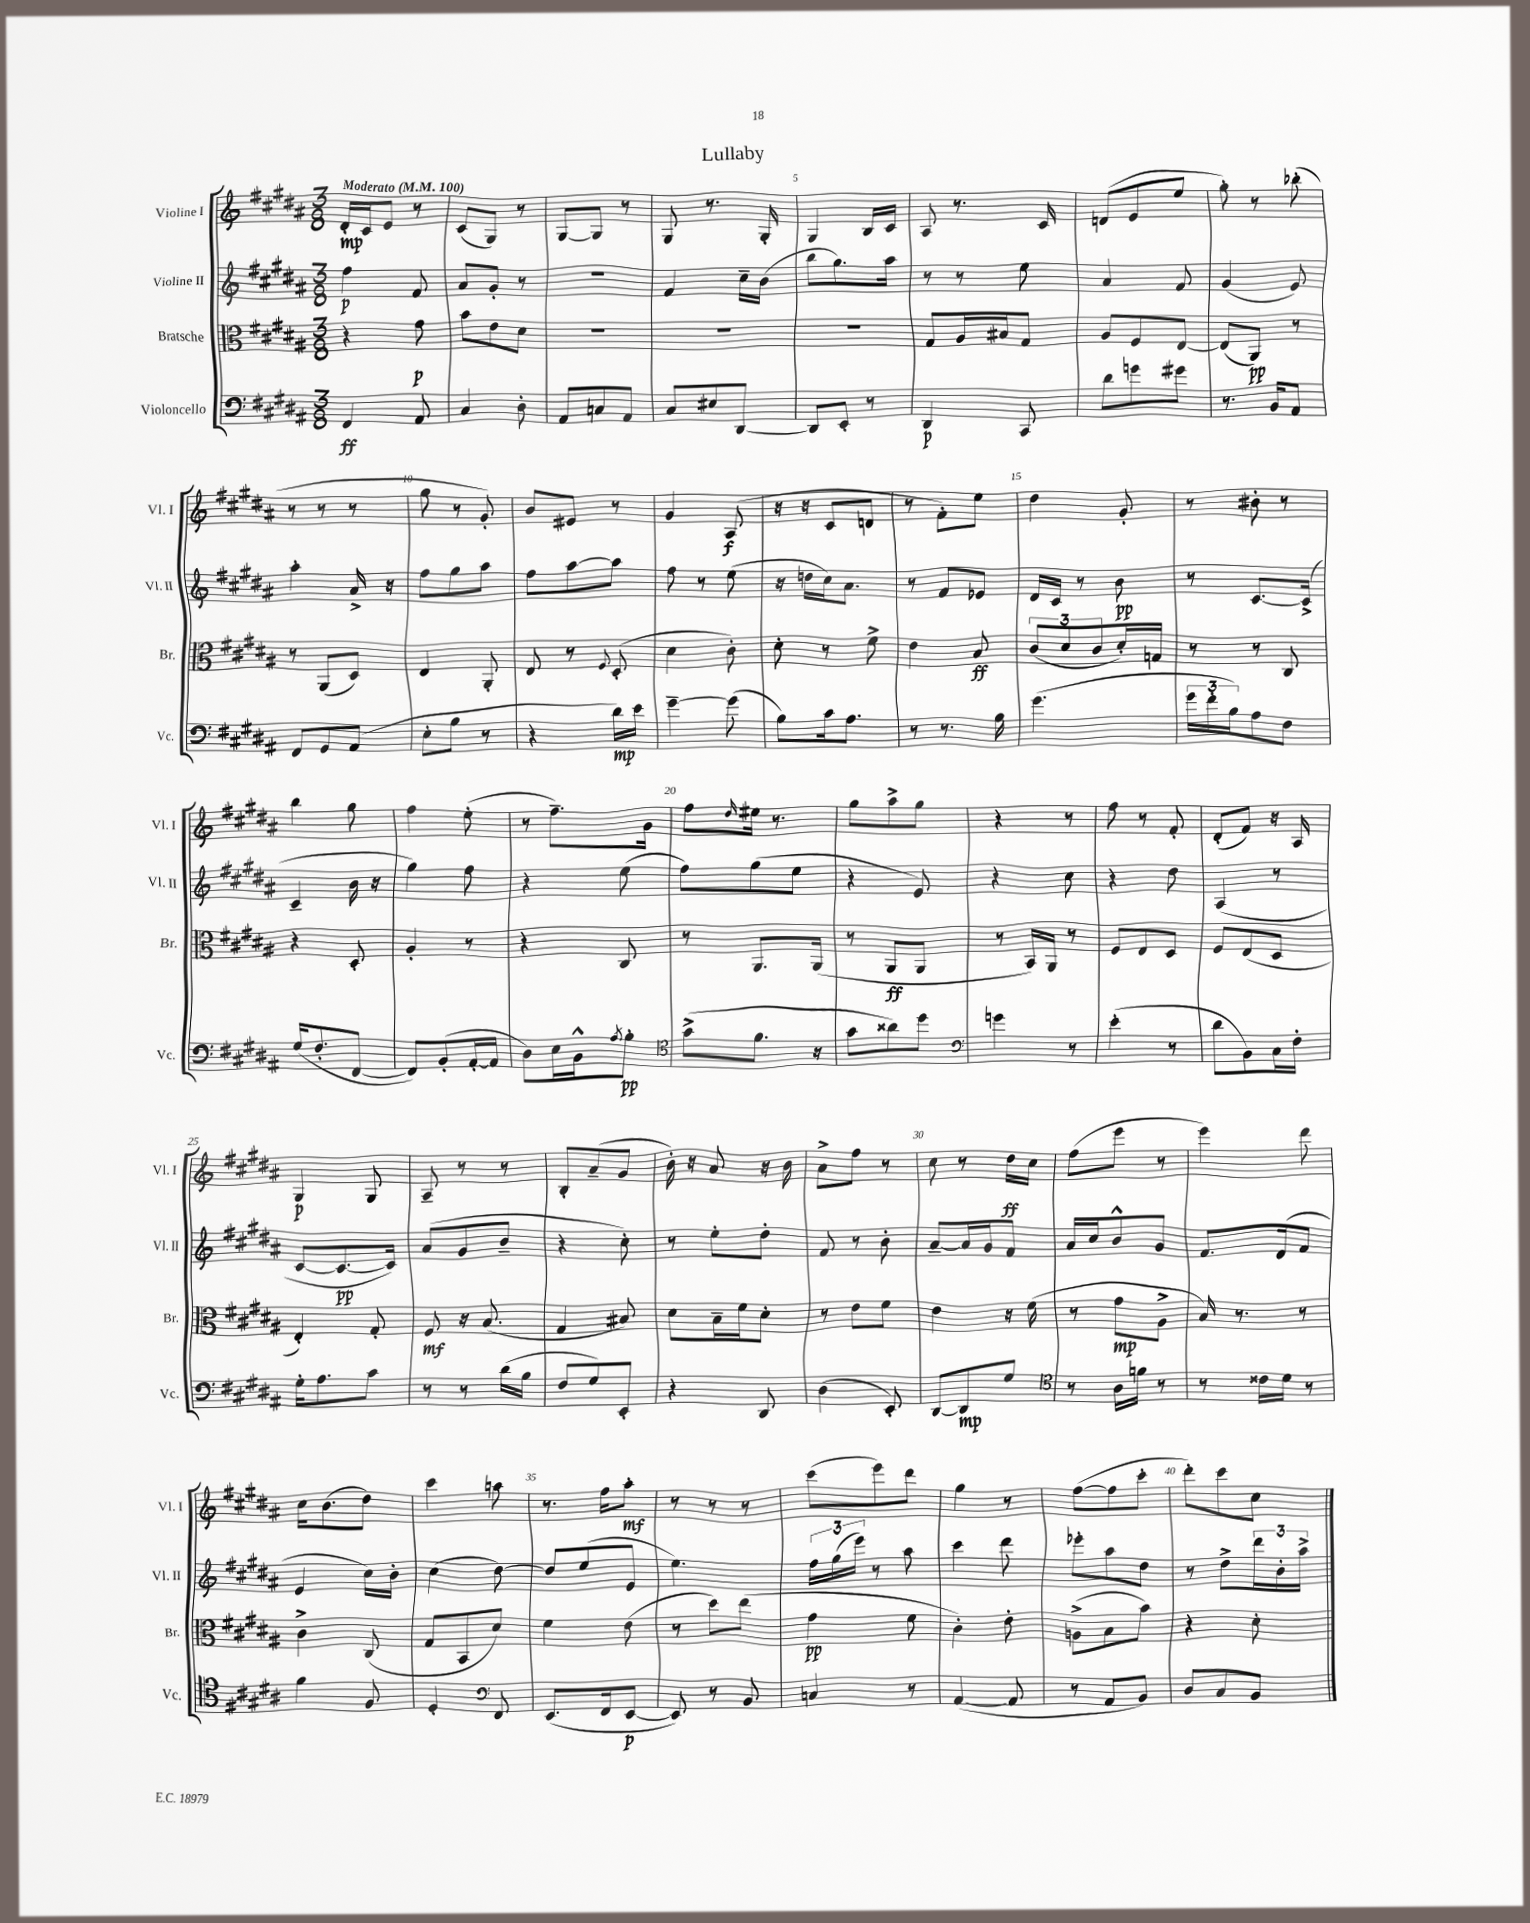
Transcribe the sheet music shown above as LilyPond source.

\header { title = "Lullaby" }
<<
\new StaffGroup <<
\new Staff = "s0" \with { instrumentName = "Violine I" shortInstrumentName = "Vl. I" } {
    \clef treble \key b \major \numericTimeSignature \time 3/8 \tempo "Moderato" 4 = 100
    dis'16-.\mp cis'16 e'8 r8 |
    cis'8( gis8) r8 |
    gis8~ gis8 r8 |
    gis8 r8. gis16-. |
    gis4 b16 cis'16 |
    ais8 r8. cis'16 |
    d'8( e'8 e''8 |
    gis''8-.) r8 bes''8-.( |
    r8 r8 r8 |
    gis''8 r8 gis'8-.) |
    b'8 eis'8 r8 |
    gis'4 ais8\f( |
    r16 r16 cis'8 d'8 |
    r8 fis'8-.) e''8 |
    dis''4 gis'8-. |
    r8 bis'8-. r8 |
    b''4 gis''8 |
    fis''4 e''8-.( |
    r8 fis''8.--) gis'16 |
    fis''8 \grace { dis''16 } eis''16 r8. |
    gis''8 ais''8-> gis''8 |
    r4 r8 |
    fis''8 r8 fis'8-. |
    dis'8-.( fis'8) r16 ais16 |
    gis4\p gis8 |
    ais8-- r8 r8 |
    b8-. ais'8--( gis'8 |
    b'16-.) r16 ais'8 r16 b'16 |
    ais'8-> fis''8 r8 |
    cis''8 r8 dis''16\ff cis''16 |
    fis''8( e'''8 r8 |
    e'''4) dis'''8 |
    cis''16 b'8.( dis''8) |
    cis'''4 a''8 |
    r8. fis''16 ais''8-.\mf |
    r8 r8 r8 |
    cis'''8( e'''8) dis'''8 |
    gis''4 r8 |
    fis''8~( fis''8 cis'''8-. |
    dis'''8-.) cis'''8 cis''8 \bar "|." |
}
\new Staff = "s1" \with { instrumentName = "Violine II" shortInstrumentName = "Vl. II" } {
    \clef treble \key b \major \numericTimeSignature \time 3/8
    fis''4\p fis'8 |
    ais'8 gis'8-. r8 |
    R4. |
    fis'4 cis''16-- b'16( |
    b''8 gis''8.) ais''16 |
    r8 r8 e''8 |
    ais'4 fis'8 |
    gis'4( e'8) |
    ais''4-. ais'16-> r16 |
    fis''8 gis''8 ais''8 |
    fis''8 ais''8~ ais''8 |
    fis''8 r8 e''8( |
    r16 d''16 cis''16) ais'8. |
    r8 fis'8 ees'8 |
    dis'16 cis'16 r8 b'8\pp |
    r8 cis'8.~ cis'16->( |
    cis'4-- b'16 r16 |
    gis''4) fis''8 |
    r4 e''8( |
    fis''8) gis''8( e''8 |
    r4 e'8) |
    r4 cis''8 |
    r4 dis''8 |
    ais4( r8 |
    cis'8~ cis'8.~\pp cis'16) |
    ais'8( gis'8 b'8-- |
    r4 cis''8-.) |
    r8 e''8-. dis''8-. |
    fis'8 r8 b'8-. |
    ais'8~-- ais'16 gis'16 fis'8 |
    ais'16 cis''16 b'8-^ gis'8 |
    fis'8. dis'16( fis'8 |
    e'4 cis''16) b'16-. |
    cis''4( dis''8~) |
    dis''8 e''8( e'8 |
    e''4.) |
    \tuplet 3/2 { fis''16 gis''16( e'''16) } r8 ais''8 |
    cis'''4 dis'''8 |
    ees'''8-. ais''8 dis''8 |
    r8 dis''8-> \tuplet 3/2 { dis'''16 b'16-. ais''16-> } \bar "|." |
}
\new Staff = "s2" \with { instrumentName = "Bratsche" shortInstrumentName = "Br." } {
    \clef alto \key b \major \numericTimeSignature \time 3/8
    r4 gis'8\p |
    b'8 e'8 dis'8 |
    R4. |
    R4. |
    R4. |
    gis8 ais16 bis16 gis8 |
    ais8 fis8 e8~ |
    e8( ais,8\pp) r8 |
    r8 ais,8( dis8) |
    e4 ais,8-. |
    e8 r8 \appoggiatura { fis8 } dis8-.( |
    dis'4 cis'8-.) |
    dis'8-. r8 fis'8-> |
    e'4 b8\ff |
    \tuplet 3/2 { cis'8( dis'8 cis'8 } dis'16-.) g16 |
    r8 r8 cis8 |
    r4 dis8-. |
    ais4-. r8 |
    r4 cis8 |
    r8 ais,8. ais,16( |
    r8 ais,8\ff ais,8 |
    r8 b,16) ais,16 r8 |
    fis8 e8 dis8 |
    fis8 e8( dis8 |
    e4-.) gis8-. |
    fis8\mf r16 b8.( |
    gis4 bis8) |
    dis'8 b16-- fis'16 dis'8-. |
    r8 e'8 fis'8 |
    e'4 r16 fis'16( |
    r8 gis'8\mp ais8-> |
    b16) r8. r8 |
    cis'4-> cis8( |
    gis8 b,8 dis'8) |
    fis'4 e'8( |
    r8 dis''8) e''8( |
    gis'4\pp fis'8 |
    cis'4-.) e'8-. |
    a8->( b8 b'8) |
    r4 dis'8-. \bar "|." |
}
\new Staff = "s3" \with { instrumentName = "Violoncello" shortInstrumentName = "Vc." } {
    \clef bass \key b \major \numericTimeSignature \time 3/8
    fis,4\ff ais,8 |
    cis4 dis8-. |
    ais,8 c8 ais,8 |
    cis8 eis8 dis,8~ |
    dis,8 e,8-. r8 |
    dis,4\p cis,8 |
    dis'8 g'8 gis'8 |
    r8. b,16 ais,8 |
    fis,8 gis,8 ais,8( |
    e8-. b8 r8 |
    r4 dis'16\mp) e'16 |
    gis'4~-- gis'8( |
    b8) cis'16 ais8. |
    r8 r8. b16 |
    gis'4.( |
    \tuplet 3/2 { gis'16 fis'16-. b16) } ais8 fis8 |
    gis16( fis8.-. fis,8~ |
    fis,8) b,8-.( ais,16~-. ais,16 |
    dis8) e16 b,16-^ \acciaccatura { ais8 } b8-.\pp |
    \clef tenor gis'8->( fis'8. r16 |
    gis'8 aisis'8) dis''8 |
    \clef bass g'4 r8 |
    e'4-.( r8 |
    dis'8 b,8) cis16 fis16-. |
    gis16-. ais8. cis'8 |
    r8 r8 dis'16( b16 |
    fis8 gis8) e,8-. |
    r4 dis,8 |
    dis4( e,8-.) |
    dis,8~ dis,8\mp gis8 |
    \clef tenor r8 ais16 f'16 r8 |
    r8 cisis'16 dis'16 r8 |
    fis'4 fis8 |
    dis4-. \clef bass fis,8 |
    e,8.( fis,16 e,8~\p |
    e,8) r8 b,8 |
    c4 r8 |
    ais,4~( ais,8 |
    r8 ais,8 b,8) |
    dis8 cis8 b,8 \bar "|." |
}
>>
>>
\layout { \context { \Score \override BarNumber.break-visibility = ##(#f #t #t) barNumberVisibility = #(every-nth-bar-number-visible 5) } }
